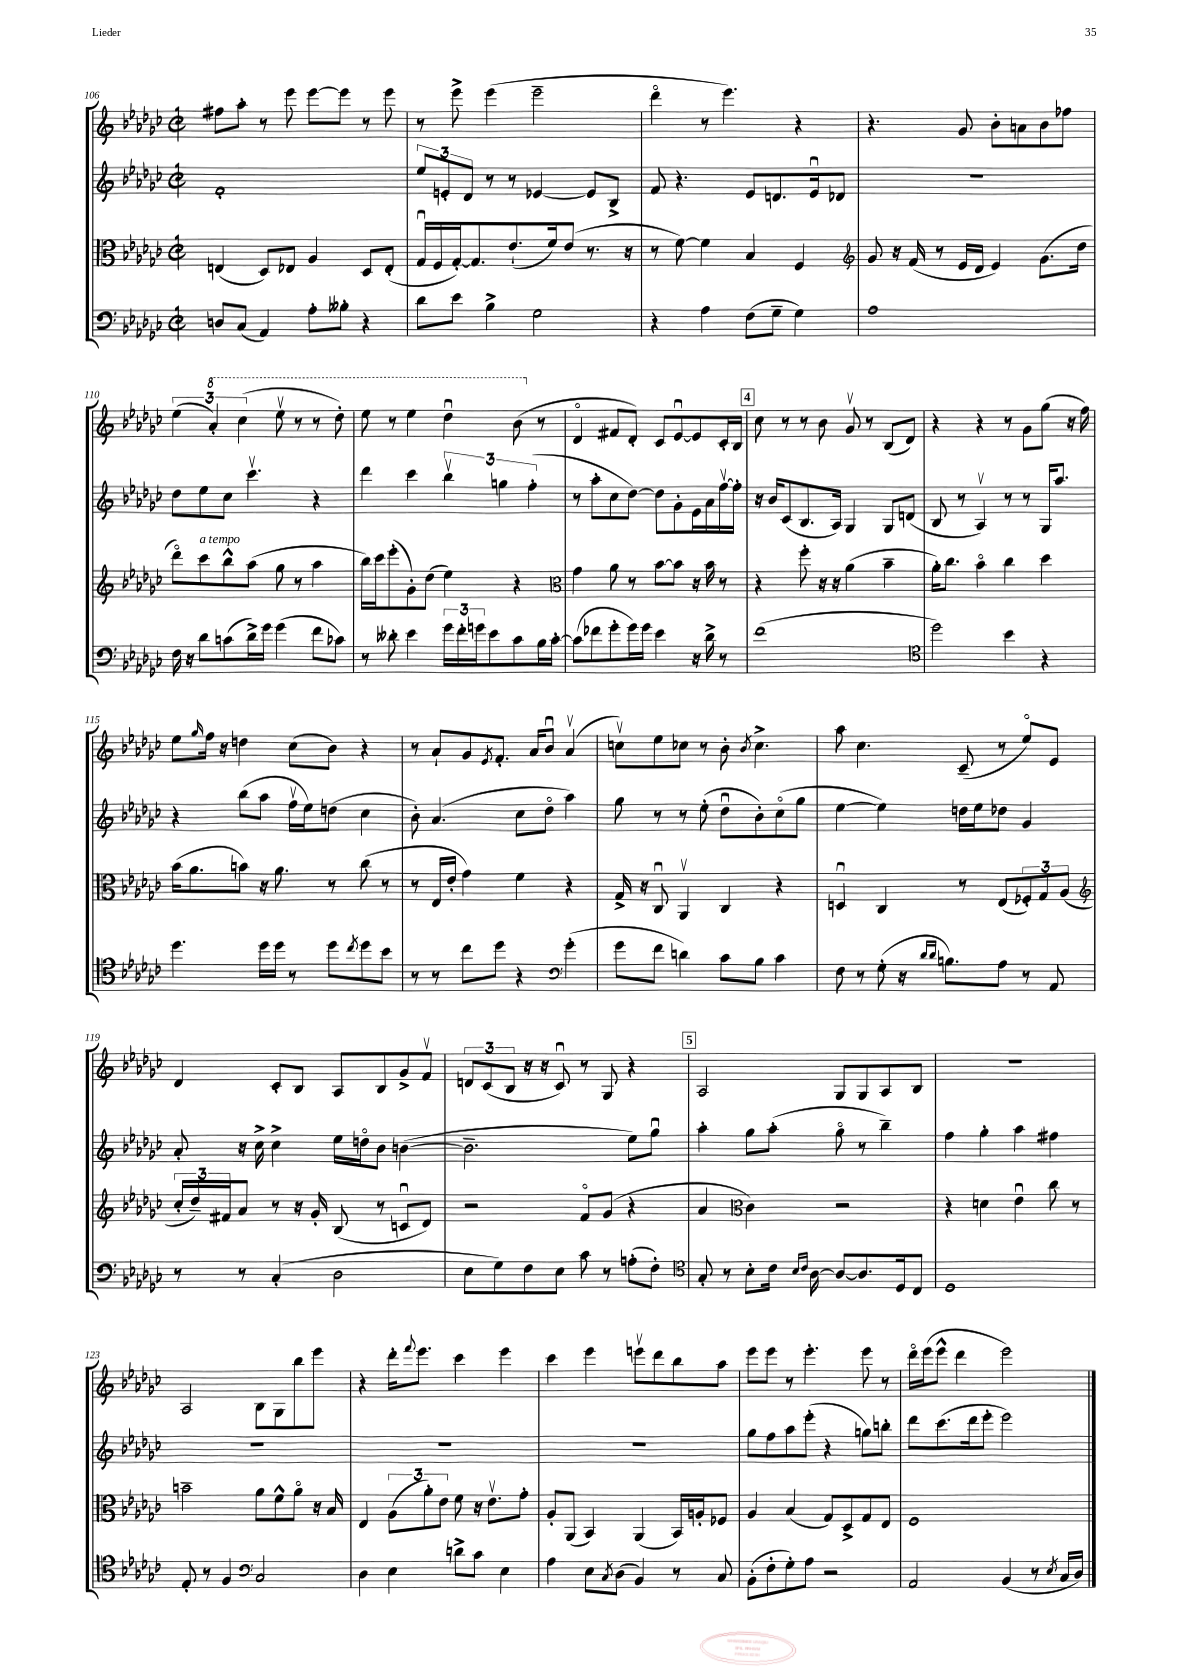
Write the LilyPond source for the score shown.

<<
\new StaffGroup <<
\new Staff = "s0" {
    \clef treble \key ges \major \defaultTimeSignature \time 2/2
    fis''8 aes''8-. r8 ees'''8 ees'''8~ ees'''8 r8 ees'''8 |
    r8 ees'''8-> ees'''4( ees'''2-- |
    des'''4\flageolet r8 ees'''4.) r4 |
    r4. ges'8 bes'8-. a'8 bes'8 fes''8 |
    \tuplet 3/2 { ees''4( \ottava #1 aes''4-.) ces'''4( } ees'''8\upbow r8 r8 des'''8-.) |
    ees'''8 r8 ees'''4 des'''4\downbow bes''8( \ottava #0 r8 |
    des'4\flageolet fis'8 des'8-.) ces'8 ees'8~\downbow ees'8 ces'16-. bes16 |
    \mark \markup { \box "4" } ces''8 r8 r8 bes'8 ges'8\upbow r8 bes8( des'8) |
    r4 r4 r8 ges'8 ges''8( r16 f''16) |
    ees''8 \grace { ges''16 } f''16 r16 d''4 ces''8( bes'8) r4 |
    r8 aes'8-! ges'8 \acciaccatura { ees'8 } f'8.-. aes'16 bes'8\downbow aes'4\upbow( |
    c''8\upbow) ees''8 ces''8 r8 bes'8-. \acciaccatura { bes'8 } ces''4.-> |
    aes''8 ces''4. ces'8--( r8 ees''8\flageolet) ees'8 |
    des'4 ces'8-. bes8 aes8 bes8 ges'8-> f'8\upbow |
    \tuplet 3/2 { d'8 ces'8( bes8 } r16 r16 ces'8\downbow) r8 ges8 r4 |
    \mark \markup { \box "5" } aes2 ges8 ges8 aes8 bes8 |
    R1 |
    aes2 bes8 ges8 bes''8 ees'''8 |
    r4 des'''16-. \appoggiatura { f'''8 } ees'''8. ces'''4 ees'''4 |
    ces'''4 ees'''4 e'''8\upbow des'''8 bes''8 aes''8 |
    ees'''8 ees'''8 r8 ees'''4.-. ees'''8 r8 |
    des'''16\flageolet ees'''16( ees'''8-^ des'''4 ees'''2) \bar "|." |
}
\new Staff = "s1" {
    \clef treble \key ges \major \defaultTimeSignature \time 2/2
    f'1-. |
    \tuplet 3/2 { ees''8 e'8-. des'8 } r8 r8 ees'4~ ees'8 bes8-> |
    f'8 r4. ees'8 d'8. ees'16\downbow des'8 |
    R1 |
    des''8 ees''8 ces''8 ces'''4.\upbow r4 |
    des'''4 ces'''4 \tuplet 3/2 { bes''4\upbow g''4 f''4-.( } |
    r8 aes''8-. ces''8 des''8~) des''8 ges'8-. ees'16 aes'16 f''16~\upbow f''16-. |
    \mark \markup { \box "4" } r16 bes'16 ces'8( bes8. aes16) ges4 ges8 d'8( |
    bes8 r8 aes4\upbow) r8 r8 ges16 aes''8. |
    r4 bes''8( aes''8 f''16\upbow ees''16) d''8( ces''4 |
    bes'8-.) aes'4.( ces''8 des''8\flageolet aes''4) |
    ges''8 r8 r8 ees''8-.( des''8\downbow bes'8-.) ces''8\flageolet( ges''8 |
    ees''4~ ees''4) d''16 ees''16 des''8 ges'4 |
    aes'8-. r16 ces''16-> ces''4-> ees''16 d''16\flageolet bes'8 b'4~( |
    b'2.-- ees''8) ges''8\downbow |
    \mark \markup { \box "5" } aes''4-. ges''8 aes''8-.( ges''8\flageolet r8 bes''4--) |
    f''4 ges''4-. aes''4 fis''4 |
    R1 |
    R1 |
    R1 |
    ges''8 f''8 aes''8 ees'''8-.( r4 g''8) b''8-. |
    des'''8 ces'''8.( des'''16 ees'''8-. ees'''2) \bar "|." |
}
\new Staff = "s2" {
    \clef alto \key ges \major \defaultTimeSignature \time 2/2
    e4( des8) ees8 aes4 des8 ees8-.( |
    ges16\downbow f16 ges16~-.) ges8. ees'8.-!( f'16) ees'8( r8. r16 |
    r8 f'8~) f'4 bes4 f4 |
    \clef treble ges'8 r16 f'16( r8 ees'16 des'16 ees'4) ges'8.( des''16 |
    des'''8\flageolet) ces'''8^\markup { \italic "a tempo" } bes''8-^ aes''8( ges''8 r8 aes''4 |
    bes''16) ces'''16 ees'''8-.( ges'8-.) des''8( ees''4) r4 |
    \clef alto ges'4 aes'8 r8 bes'8~ bes'8 r16 bes'16 r8 |
    \mark \markup { \box "4" } r4 f''8-. r16 r16 aes'4( bes'4-- |
    aes'16-.) ces''8. bes'4\flageolet ces''4 des''4 |
    bes'16( aes'8. b'8) r16 aes'8. r8 ces''8( r8 |
    r8 ees16 ees'16-. ges'4) f'4 r4 |
    ges16-> r16 ces8\downbow aes,4\upbow ces4 r4 |
    d4\downbow ces4 r8 ees8( \tuplet 3/2 { fes8-.) ges8 aes8( } |
    \clef treble \tuplet 3/2 { ces''16-. des''16--) fis'16 } aes'8 r8 r16 ges'16-. bes8( r8 c'8\downbow des'8) |
    r2 f'8\flageolet ges'8( r4 |
    \mark \markup { \box "5" } aes'4 \clef alto ces'4) r2 |
    r4 d'4 ees'4\downbow ces''8 r8 |
    b'2-- aes'8 f'8-^ aes'8\flageolet r16 bes16 |
    ees4 \tuplet 3/2 { aes8( aes'8-.) ees'8 } f'8 r16 ees'8.\upbow ges'8-. |
    aes8-. aes,8( bes,4) aes,4( bes,16) a16-. fes8 |
    aes4 bes4( ges8) des8-> ges8 ees8 |
    f1 \bar "|." |
}
\new Staff = "s3" {
    \clef bass \key ges \major \defaultTimeSignature \time 2/2
    d8 ces8( aes,4) aes8-. beses8-. r4 |
    des'8 ees'8 bes4-> ges2 |
    r4 aes4 f8( ges8-- ges4) |
    aes1 |
    f16 r16 des'8 c'8( des'16->) ges'16 ges'4( f'8 ces'8) |
    r8 deses'8-. ees'4 \tuplet 3/2 { ges'16 f'16-. g'16 } ees'8 ces'8 bes16 ces'16~-. |
    ces'8( fes'8 ges'8-. ges'16) ges'16 ees'4 r16 des'16-> r8 |
    \mark \markup { \box "4" } f'1( |
    \clef tenor des''2) bes'4 r4 |
    des''4. des''16 des''16 r8 des''8 \acciaccatura { ces''8 } des''8 bes'8 |
    r8 r8 ces''8 des''8 r4 \clef bass ges'4-.( |
    ges'8 f'8 d'4) ces'8 bes8 ces'4 |
    f8 r8 ges8-.( r16 \grace { des'16 des'16 } b8.) aes8 r8 aes,8 |
    r8 r8 ces4-.( des2 |
    ees8 ges8) f8 ees8 ces'8 r8 a8-.( f8-.) |
    \mark \markup { \box "5" } \clef tenor ges8-. r8 bes8-. ces'16 \grace { bes16 ces'16 } aes16~ aes8~ aes8. des16 ces8 |
    des1 |
    ees8-. r8 f4 \clef bass ces2 |
    des4 ees4 d'8-> ces'8 ees4 |
    aes4 ees8 \acciaccatura { ces8 } des8( bes,4) r8 ces8 |
    bes,8-.( f8-. ges8-.) aes8 r2 |
    aes,2 bes,4( r8 \acciaccatura { ees8 } ces16 des16) \bar "|." |
}
>>
>>
\layout { \context { \Score currentBarNumber = #106 } }
